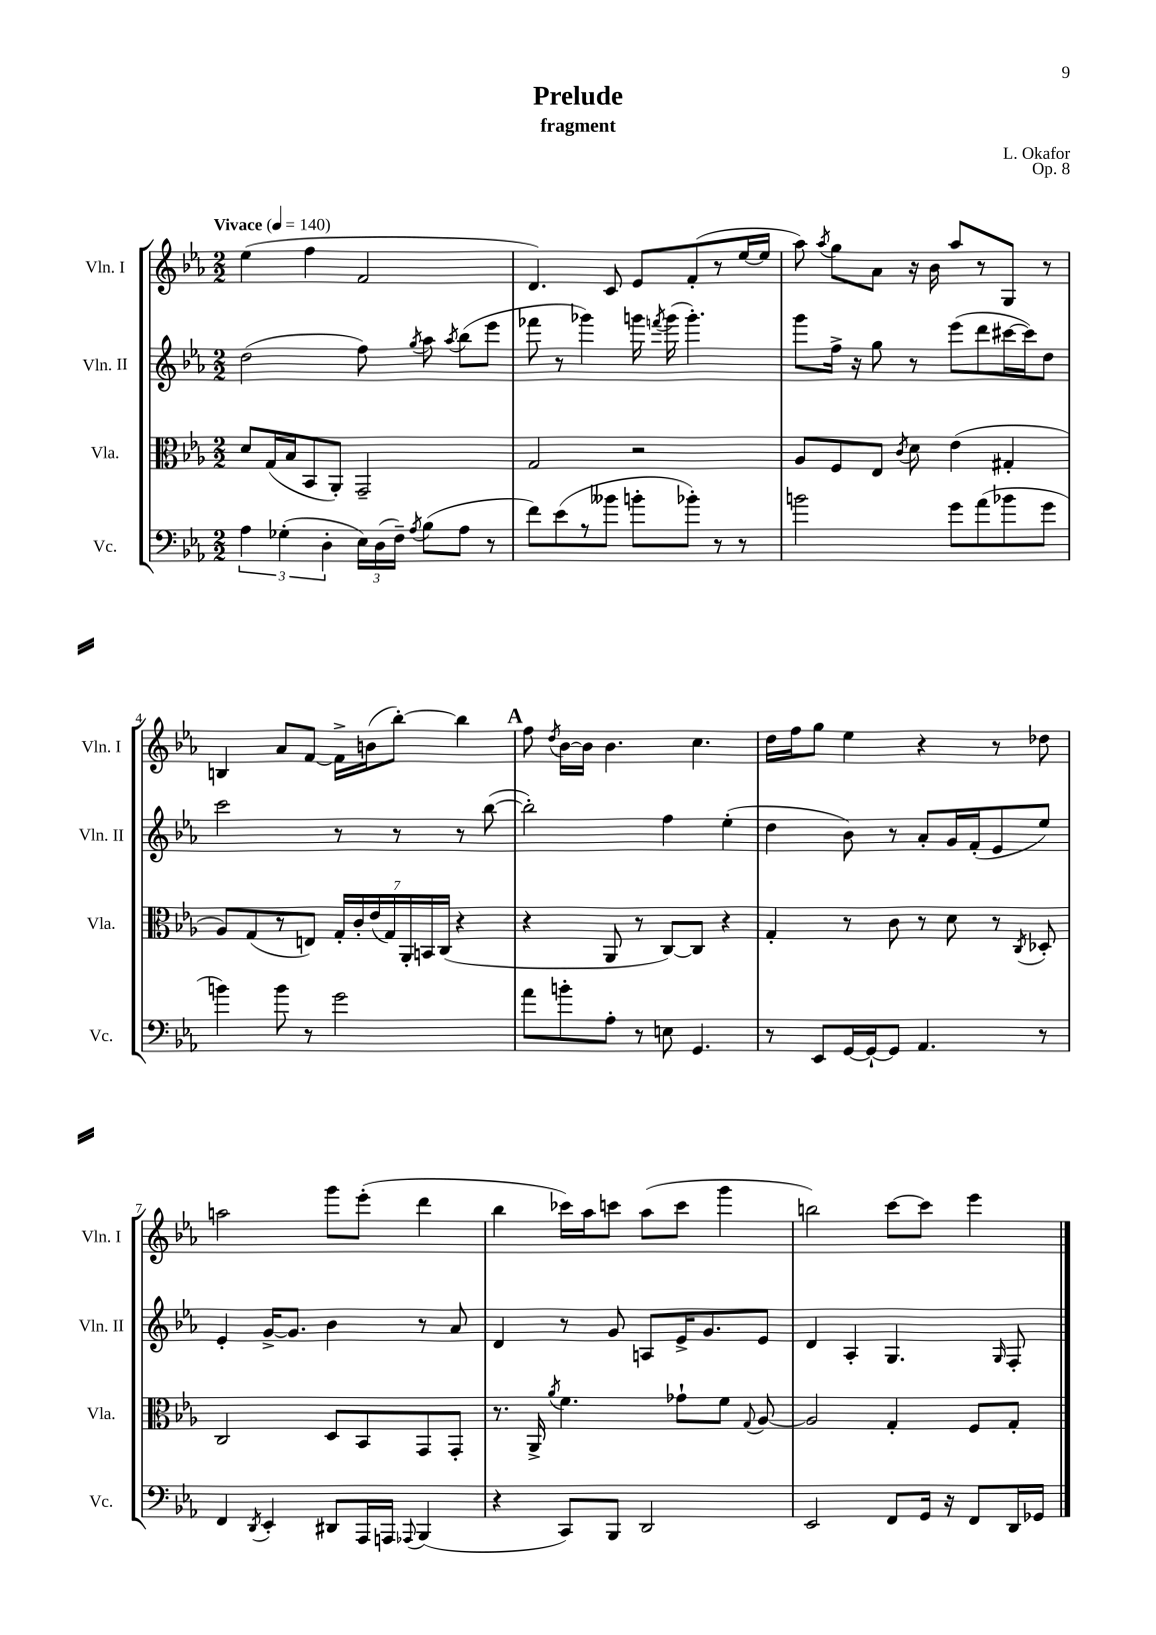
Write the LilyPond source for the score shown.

\header { title = "Prelude" composer = "L. Okafor" subtitle = "fragment" opus = "Op. 8" }
<<
\new StaffGroup <<
\new Staff = "s0" \with { instrumentName = "Vln. I" shortInstrumentName = "Vln. I" } {
    \clef treble \key ees \major \numericTimeSignature \time 2/2 \tempo "Vivace" 4 = 140
    \autoBeamOff ees''4( f''4 f'2 |
    d'4.) c'8 ees'8[ f'8-.( r8 ees''16~ ees''16] |
    aes''8) \acciaccatura { aes''8 } g''8[ aes'8] r16 bes'16 aes''8[ r8 g8] r8 |
    b4 aes'8[ f'8]~ f'16[-> b'16( bes''8]~-.) bes''4 |
    \mark \markup { \bold "A" } f''8 \acciaccatura { d''8 } bes'16[~ bes'16] bes'4. c''4. |
    d''16[ f''16 g''8] ees''4 r4 r8 des''8 |
    a''2 g'''8[ ees'''8]-.( d'''4 |
    bes''4 ces'''16[) aes''16 c'''8] aes''8[( c'''8] g'''4 |
    b''2) c'''8[~ c'''8] ees'''4 \bar "|." |
}
\new Staff = "s1" \with { instrumentName = "Vln. II" shortInstrumentName = "Vln. II" } {
    \clef treble \key ees \major \numericTimeSignature \time 2/2
    \autoBeamOff d''2( f''8) \acciaccatura { g''8 } aes''8 \acciaccatura { aes''8 } bes''8[( ees'''8] |
    fes'''8 r8 ges'''4) g'''16 \acciaccatura { f'''8 } g'''16( g'''4.-.) |
    g'''8[ f''16]-> r16 g''8 r8 ees'''8[( d'''8 cis'''16~ cis'''16) d''8] |
    c'''2 r8 r8 r8 bes''8~( |
    \mark \markup { \bold "A" } bes''2-.) f''4 ees''4-.( |
    d''4 bes'8) r8 aes'8[-. g'16 f'16-.( ees'8 ees''8]) |
    ees'4-. g'16[~-> g'8.] bes'4 r8 aes'8 |
    d'4 r8 g'8 a8[ ees'16-> g'8. ees'8] |
    d'4 aes4-. g4. \grace { g16 } f8-. \bar "|." |
}
\new Staff = "s2" \with { instrumentName = "Vla." shortInstrumentName = "Vla." } {
    \clef alto \key ees \major \numericTimeSignature \time 2/2
    \autoBeamOff d'8[ g16( bes16 bes,8 aes,8]-.) g,2-- |
    g2 r2 |
    aes8[ f8 ees8] \acciaccatura { c'8 } d'8 ees'4( gis4-. |
    aes8[) g8( r8 e8]) \tuplet 7/4 { g16[-. c'16-. ees'16( g16) aes,16-. b,16 c16]( } r4 |
    \mark \markup { \bold "A" } r4 aes,8 r8 c8[~) c8] r4 |
    g4-. r8 c'8 r8 d'8 r8 \acciaccatura { c8 } des8-. |
    c2 d8[ bes,8 g,8 g,8]-. |
    r8. aes,16-> \acciaccatura { aes'8 } f'4. ges'8[-! f'8] \appoggiatura { g8 } aes8~ |
    aes2 g4-. f8[ g8]-. \bar "|." |
}
\new Staff = "s3" \with { instrumentName = "Vc." shortInstrumentName = "Vc." } {
    \clef bass \key ees \major \numericTimeSignature \time 2/2
    \autoBeamOff \tuplet 3/2 { aes4 ges4-.( d4-. } \tuplet 3/2 { ees16[) d16( f16]--) } \acciaccatura { aes8 } bes8[( aes8] r8 |
    f'8[) ees'8( r8 beses'8] b'8[-. bes'8]-.) r8 r8 |
    b'2 g'8[ aes'8( bes'8 g'8] |
    b'4) b'8 r8 g'2 |
    \mark \markup { \bold "A" } aes'8[ b'8-. aes8]-. r8 e8 g,4. |
    r8 ees,8[ g,16~ g,16~-! g,8] aes,4. r8 |
    f,4 \acciaccatura { d,8 } ees,4-. dis,8[ aes,,16 a,,16] \appoggiatura { aes,,8 } bes,,4( |
    r4 c,8[) bes,,8] d,2 |
    ees,2 f,8[ g,16] r16 f,8[ d,16 ges,16] \bar "|." |
}
>>
>>
